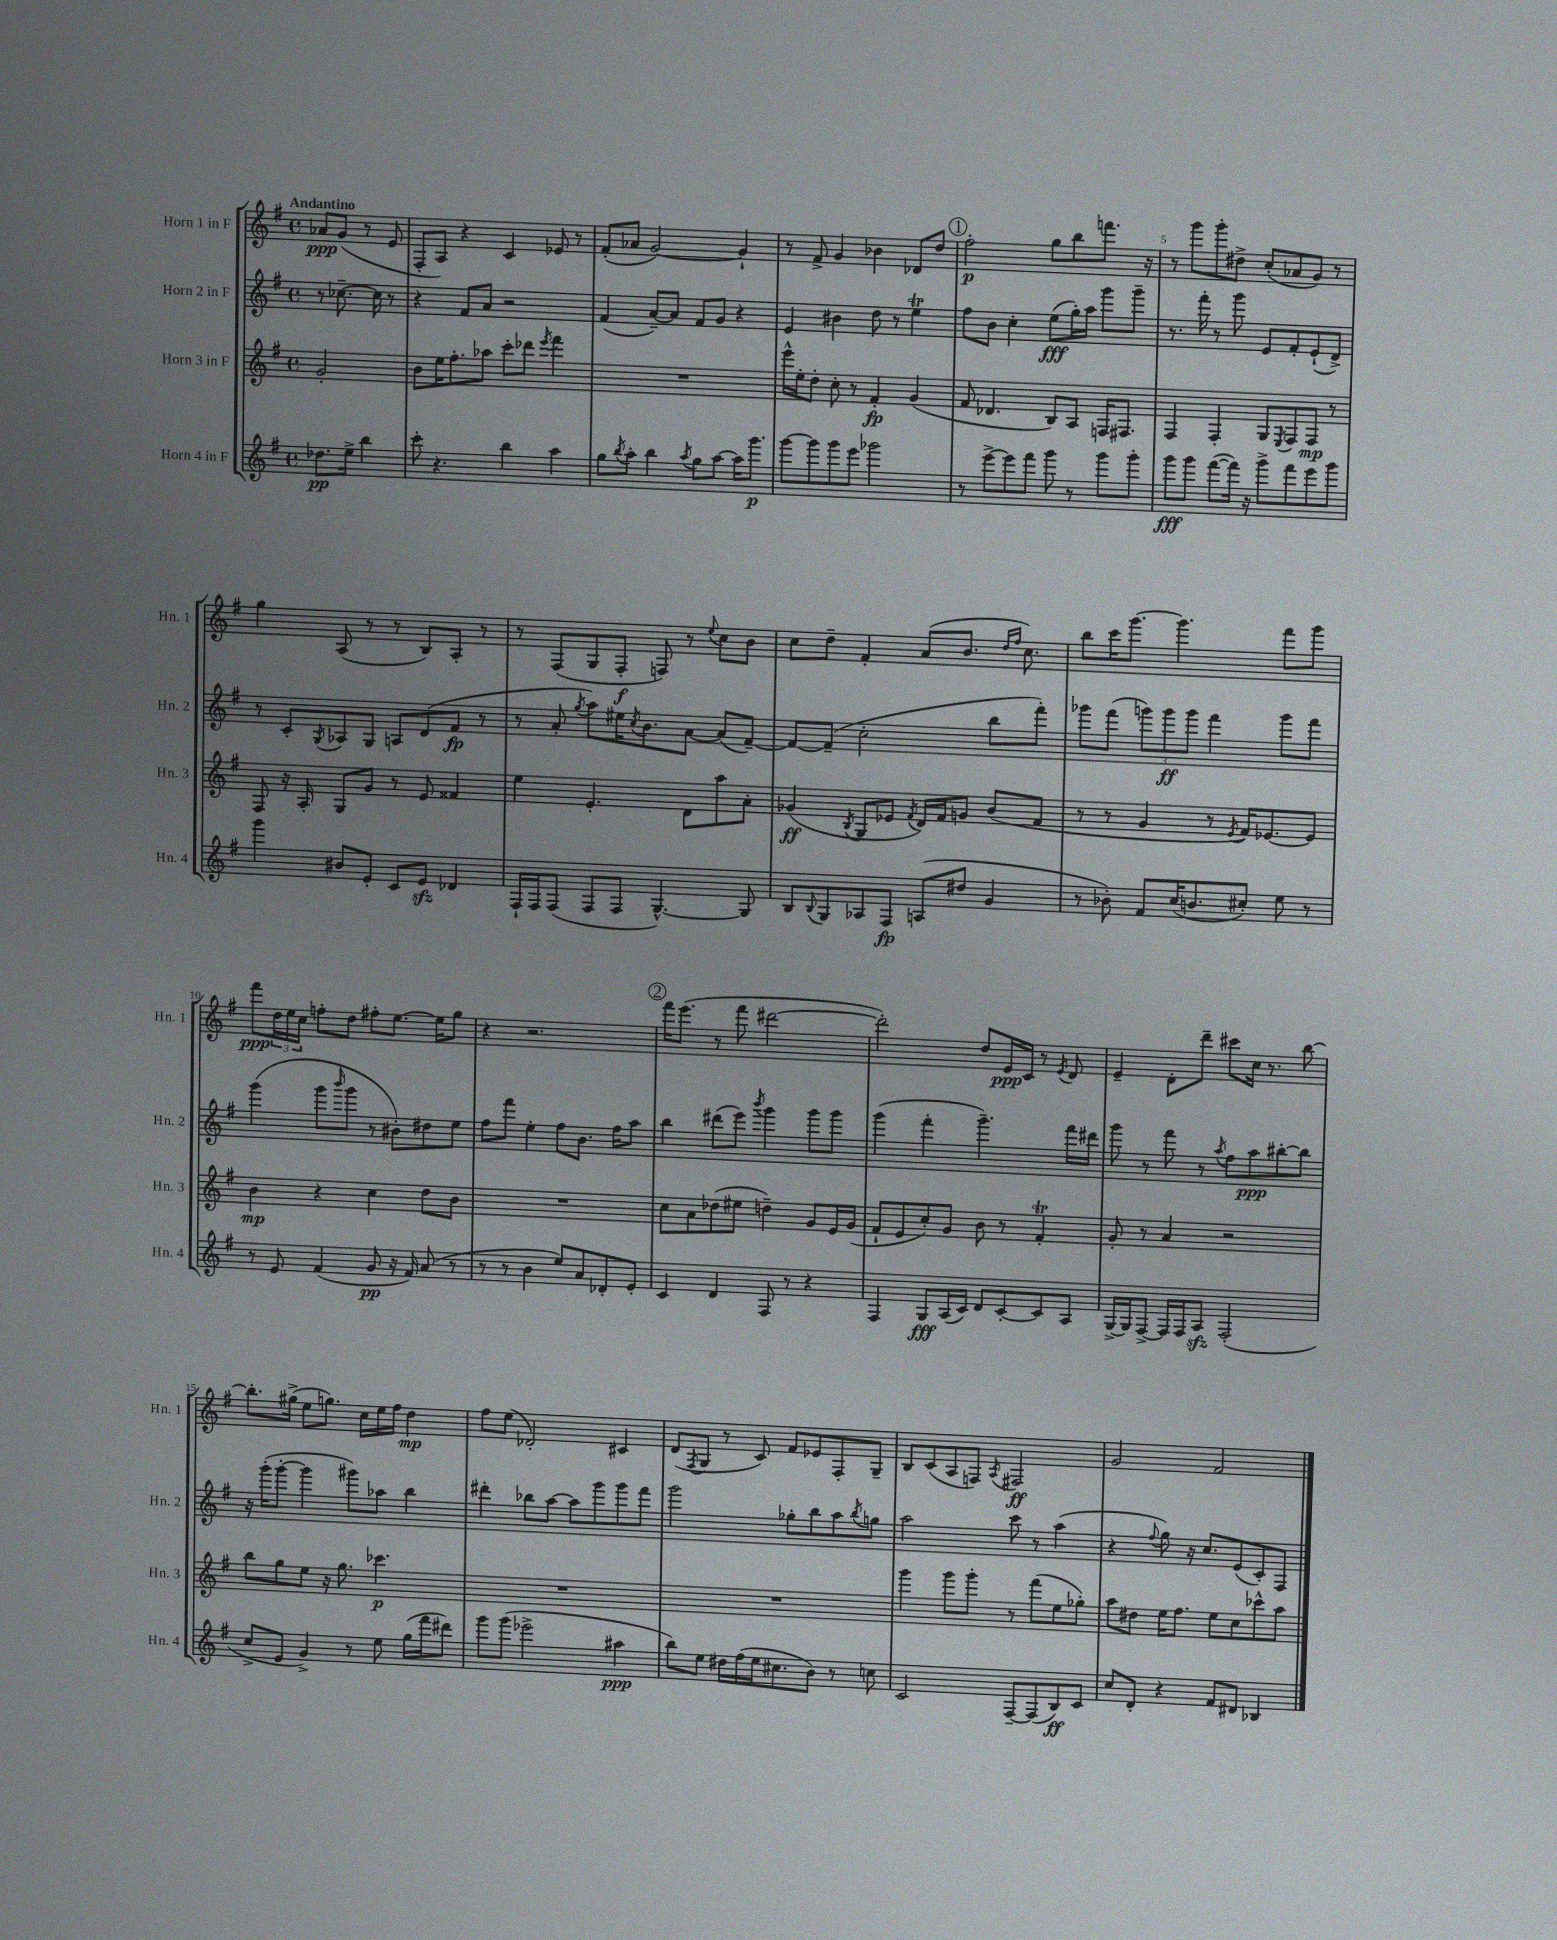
<<
\new StaffGroup <<
\new Staff = "s0" \with { instrumentName = "Horn 1 in F" shortInstrumentName = "Hn. 1" } {
    \clef treble \key g \major \defaultTimeSignature \time 4/4 \partial 2 \tempo "Andantino"
    aes'8\ppp g'8( r8 e'8 |
    fis8-. a8) r4 c'4 ees'8 r8 |
    fis'8-.( aes'8 g'2~) g'4-! |
    r8 fis'8-> g'4 bes'4 des'8 d''8 |
    \mark \markup { \circle "1" } fis''2-.\p g''8 b''8 f'''8. r16 |
    r8 g'''8 g'''8-. dis''8-> c''8-.( aes'8 g'8) r8 |
    g''4 a8( r8 r8 b8) a8-. r8 |
    r8 fis8( g8 fis8-.\f f8) r8 \appoggiatura { e''8 } c''8 b'8 |
    c''8 d''8-- fis'4-. a'8( b'8. \grace { d''16 fis''16 } c''8.) |
    b''8 c'''16 g'''8.~ g'''4. fis'''8 g'''8 |
    fis'''8\ppp \tuplet 3/2 { d''16 e''16 c''16 } f''8-. d''8 fis''8-. e''8.~ e''16 g''8 |
    r4 r2. |
    \mark \markup { \circle "2" } fis'''16 e'''8.( r8 fis'''8 dis'''2~ |
    dis'''2-.) d''8 e'16\ppp c'16 r8 \acciaccatura { e'8 } d'8 |
    e'4-- d'8-. d'''8-- cis'''8 c''16 r8. b''8~ |
    b''8.-. gis''16->( e''8 g''8.) c''16 e''16 fis''16 d''4\mp |
    fis''8 e''8( des'2-.) cis'4 |
    d'8( \acciaccatura { fis8 } g8 r8 c'8) fis'8 ees'8 fis8-. g8-- |
    b8 c'8( a8 f8) \acciaccatura { a8 } fis2\ff |
    g'2 fis'2 \bar "|." |
}
\new Staff = "s1" \with { instrumentName = "Horn 2 in F" shortInstrumentName = "Hn. 2" } {
    \clef treble \key g \major \defaultTimeSignature \time 4/4 \partial 2
    r8 ces''8.~-- ces''16 r8 |
    r4 fis'8 a'8 r2 |
    fis'4( a'8~--) a'8 fis'8 g'8 r4 |
    e'4 bis'4 d''8 r8 e''4\trill |
    \mark \markup { \circle "1" } fis''8 b'8 c''4-. e''8\fff( g''16-.) a''16 g'''8 g'''8-- |
    r8. fis'''16-. r8 g'''8 e'8 fis'8-. e'8-!( d'8->) |
    r8 c'8-. \acciaccatura { g8 } aes8 g8 a8 d'8( fis'8\fp r8 |
    r8 a'8-. \acciaccatura { g''8 } a''8) eis''16 \acciaccatura { c''8 } b'8. a'8~ a'8( fis'8~--) |
    fis'8~ fis'8--( c''2-. b''8 fis'''8-.) |
    ges'''8 fis'''8( \tuplet 3/2 { g'''8) g'''8\ff g'''8 } fis'''4 g'''8 fis'''8 |
    g'''4( g'''8 \grace { b'''16 } g'''8 r8 bis'8-.) dis''8 e''8 |
    fis''8 fis'''8 e''4-. fis''8 b'8. fis''16 a''8 |
    \mark \markup { \circle "2" } b''4 dis'''8( e'''8) \acciaccatura { b'''8 } g'''4 g'''8 g'''8 |
    g'''4( fis'''4-. g'''4.--) fis'''16 dis'''16 |
    g'''8 r8 fis'''8 r8 \acciaccatura { a''8 } fis''8 a''8\ppp bis''8~-. bis''8 |
    r16 g'''16-.( g'''8~-. g'''4 gis'''8) aes''8 b''4 |
    dis'''4-. bes''8 a''8~ a''8 g'''8 g'''8 fis'''8 |
    g'''2 ges''8-. b''8 a''8 \acciaccatura { b''8 } g''8 |
    a''2 c'''8 r8 a''4( |
    r4 \appoggiatura { fis''8 } g''8) r16 c''8. e'8( c'8-.) fis8 \bar "|." |
}
\new Staff = "s2" \with { instrumentName = "Horn 3 in F" shortInstrumentName = "Hn. 3" } {
    \clef treble \key g \major \defaultTimeSignature \time 4/4 \partial 2
    g'2-. |
    b'8 e''16 fis''8.-. aes''8 c'''8-. des'''8 \acciaccatura { e'''8 } fis'''4 |
    R1 |
    e'''16-^ e''16-. d''8-. c''8-. r8 fis'4-.\fp g'4( |
    \mark \markup { \circle "1" } fis'8 des'4. b8) a8 f16 fis8. |
    fis4 fis4-. g8 \acciaccatura { e8 } fis8 fis8\mp r8 |
    fis8 r16 a16-. g8 g'8 r8 e'8 fisis'4 |
    e''4 e'4.-. d'8 a''8 a'8-. |
    ges'4\ff( \acciaccatura { b8 } g8 ees'8 \acciaccatura { fis'8 } d'16) fis'16 g'8 b'8( fis'8 |
    r8 r8 g'4 r8 \acciaccatura { e'8 } fis'16) ees'8.~ ees'8 |
    b'4\mp r4 c''4 d''8 b'8 |
    R1 |
    \mark \markup { \circle "2" } c''8 a'8 des''8( eis''8 d''4--) g'8 e'16 g'16( |
    fis'8-! e'8 c''8-.) g'8 b'8 r8 fis'4-.\trill |
    g'8-. r8 a'4 r2 |
    b''8 g''8 e''8 r16 g''8. ces'''4.\p |
    R1 |
    R1 |
    g'''4 g'''8 g'''8-. r8 fis'''8( e''8 ges''8-.) |
    a''8 dis''8 e''16 fis''8. e''8 c''8 ces'''8-^ a''8 \bar "|." |
}
\new Staff = "s3" \with { instrumentName = "Horn 4 in F" shortInstrumentName = "Hn. 4" } {
    \clef treble \key g \major \defaultTimeSignature \time 4/4 \partial 2
    des''8.\pp e''16-> b''4 |
    c'''8-. r4. b''4 a''4 |
    g''8 \acciaccatura { b''8 } a''8-. b''4 \acciaccatura { a''8 } g''8 a''8~ a''16 g'''8.\p |
    g'''8~ g'''8 g'''8 e'''8 ges'''2 |
    \mark \markup { \circle "1" } r8 e'''8~-> e'''8 fis'''8 g'''8 r8 g'''8 g'''8-. |
    g'''8\fff g'''8 fis'''8~( fis'''16) r16 g'''8-> fis'''8 e'''8 g'''8 |
    g'''4 bis'8 e'8-. c'8 e'8\sfz des'4 |
    fis16-! fis16 fis8( fis8 fis8 g4.~-^) g8 |
    b8 \appoggiatura { b8 } g8 aes8 fis8\fp a8( dis''8 g'4 |
    r8 bes'8-.) fis'8 c''16( b'8. cis''8-.) e''8 r8 |
    r8 e'8 fis'4( g'8\pp r16 fis'16) a'8( r8 |
    r8 r8 b'4 e''8) a'8 des'8-. e'8-. |
    \mark \markup { \circle "2" } c'4 d'4 fis8 r8 r4 |
    fis4 g8\fff a16( c'16) d'8 c'8~-. c'8 a8 |
    g16~-> g16 fis8~-> fis16 fis16 a8\sfz fis2-.( |
    c''8-> e'8 g'4->) r8 e''8 g''16( fis'''16 dis'''8) |
    g'''8 g'''8( ees'''2-> ais''4\ppp |
    b''8) e''8 dis''16 fis''16( e''16 cis''8. b'8) r8 c''8 |
    c'2 fis8~-- fis8( b8\ff) c'8 |
    c''8 d'8-. r4 fis'8 dis'8 bes4 \bar "|." |
}
>>
>>
\layout { \context { \Score \override BarNumber.break-visibility = ##(#f #t #t) barNumberVisibility = #(every-nth-bar-number-visible 5) } }
